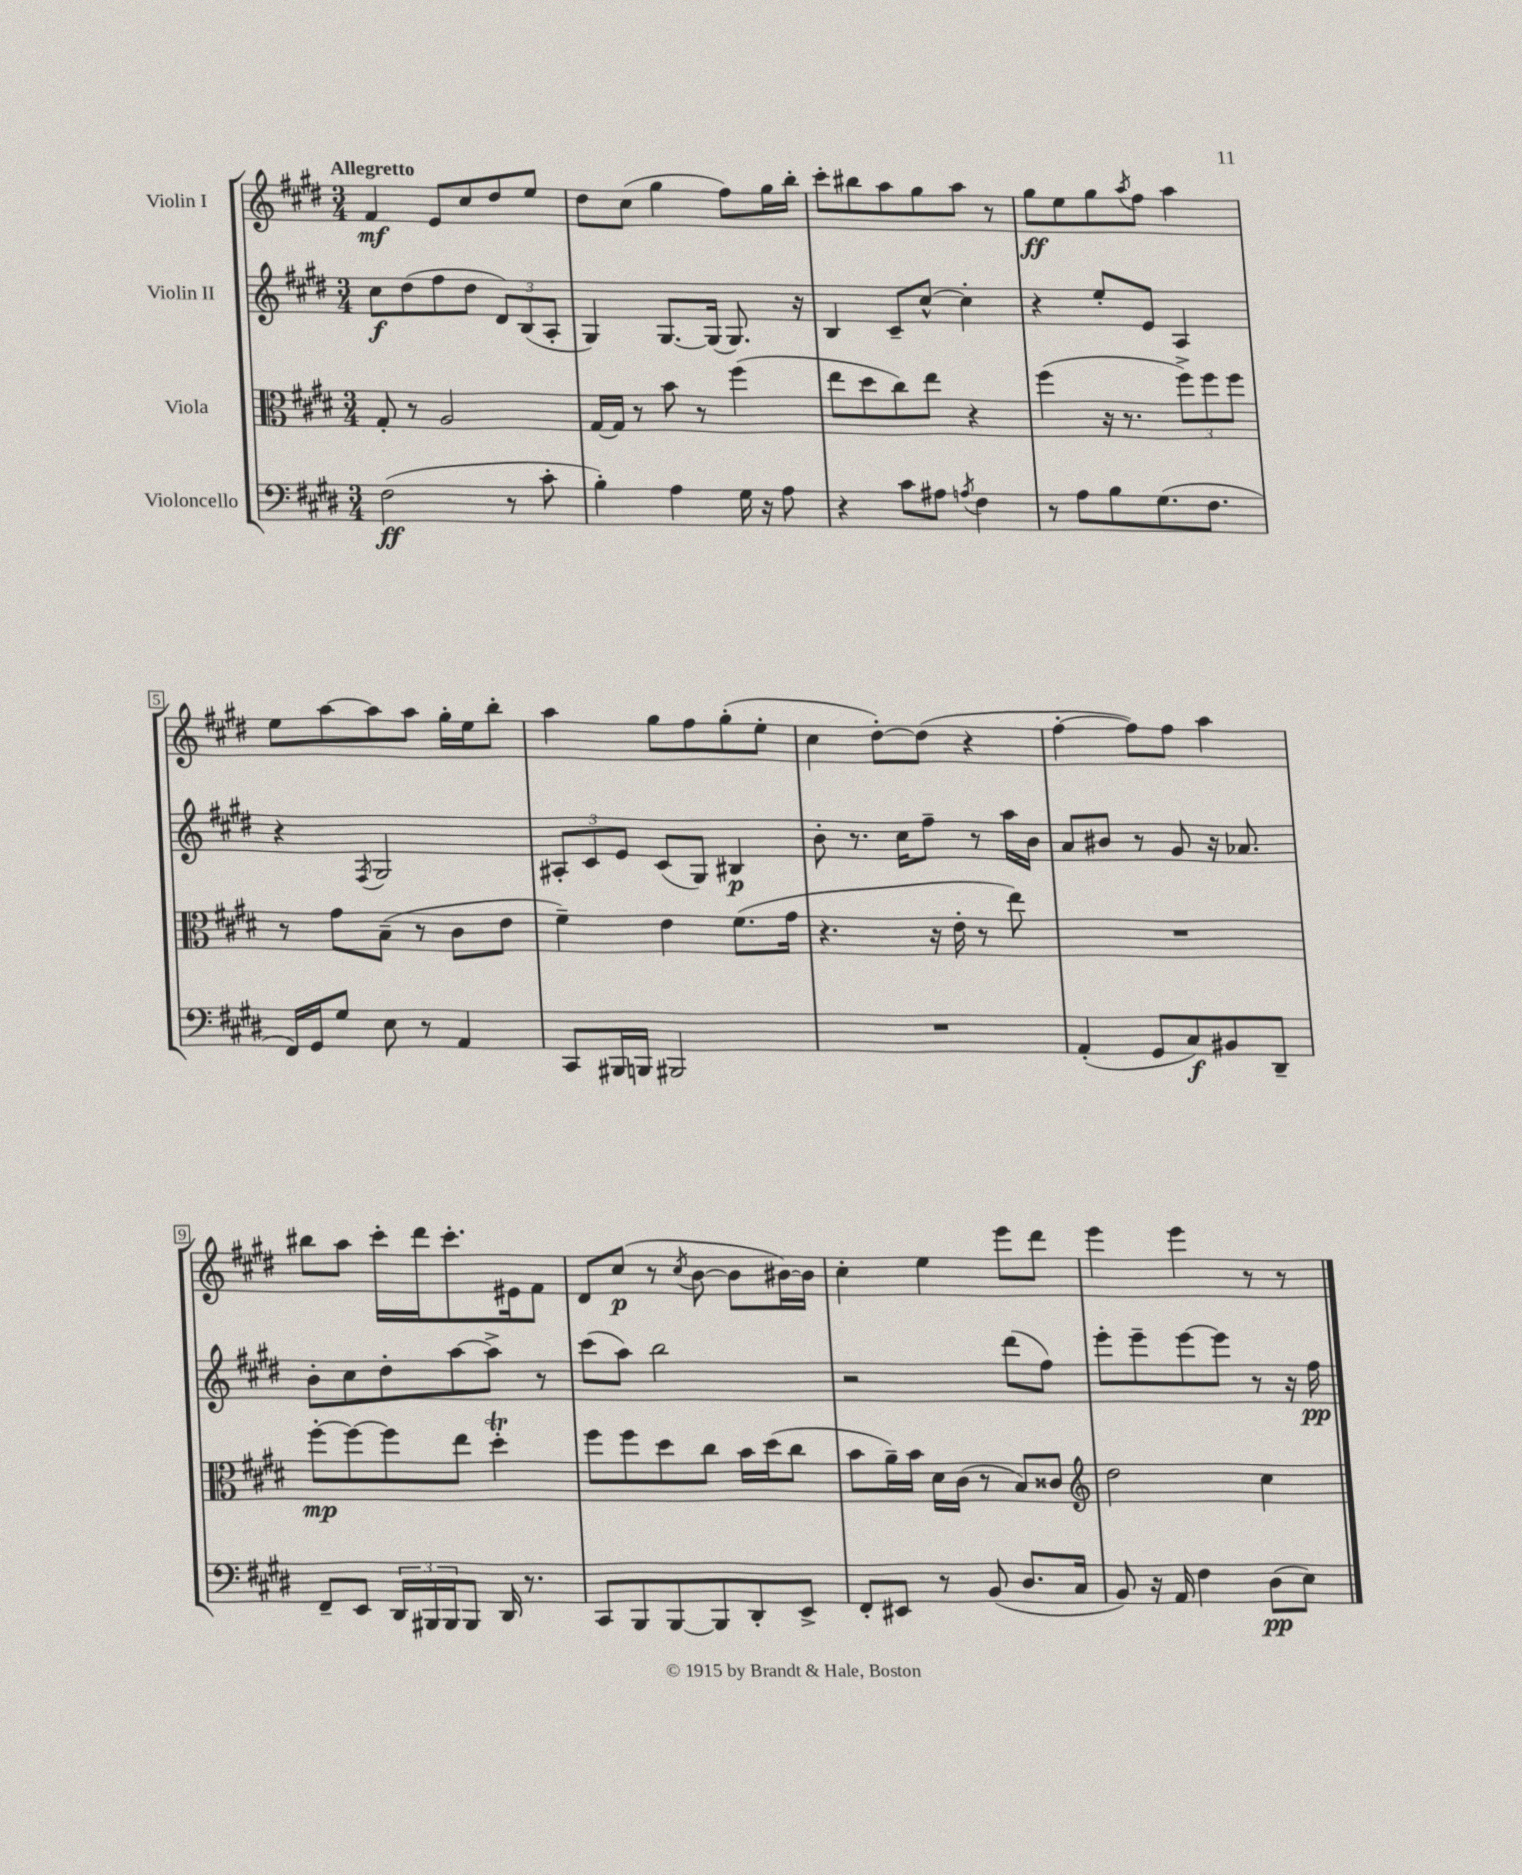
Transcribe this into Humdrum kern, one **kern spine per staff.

**kern	**dynam	**kern	**dynam	**kern	**dynam	**kern	**dynam
*part4	*part4	*part3	*part3	*part2	*part2	*part1	*part1
*staff4	*staff4	*staff3	*staff3	*staff2	*staff2	*staff1	*staff1
*I"Violoncello	*	*I"Viola	*	*I"Violin II	*	*I"Violin I	*
*clefF4	*	*clefC3	*	*clefG2	*	*clefG2	*
*k[f#c#g#d#]	*	*k[f#c#g#d#]	*	*k[f#c#g#d#]	*	*k[f#c#g#d#]	*
*M3/4	*	*M3/4	*	*M3/4	*	*M3/4	*
=1	=1	=1	=1	=1	=1	=1	=1
!	!	!	!	!	!	!LO:TX:a:B:t=Allegretto	!
(2F#\	ff	8G#'/	.	8cc#\L	f	4f#/	mf
.	.	8r	.	(8dd#\	.	.	.
.	.	2A/	.	8ff#\	.	8e/L	.
.	.	.	.	8dd#\J	.	8cc#/	.
8r	.	.	.	12d#/L)	.	8dd#/	.
.	.	.	.	(12B/	.	.	.
8c#'\	.	.	.	.	.	8ee/J	.
.	.	.	.	12A'/J	.	.	.
=2	=2	=2	=2	=2	=2	=2	=2
4B'\)	.	[16G#/LL	.	4G#/)	.	8dd#\L	.
.	.	16G#/JJ]	.	.	.	.	.
.	.	8r	.	.	.	(8cc#\J	.
4A\	.	8b\	.	[8.G#/L	.	4gg#\	.
.	.	8r	.	.	.	.	.
.	.	.	.	(16G#/Jk]	.	.	.
16G#\	.	(4ff#\	.	8.G#/)	.	8ff#\L)	.
16r	.	.	.	.	.	.	.
8A\	.	.	.	.	.	16gg#\L	.
.	.	.	.	16r	.	16bb'\JJ	.
=3	=3	=3	=3	=3	=3	=3	=3
4r	.	8ee\L	.	4B/	.	8ccc#'\L	.
.	.	8dd#\	.	.	.	8bb#X\	.
8c#\L	.	8cc#\)	.	8c#~/L	.	8aa\	.
8A#X\J	.	8ee\J	.	[8cc#^^/J	.	8gg#\	.
8qAn/	.	.	.	.	.	.	.
4F#\	.	4r	.	4cc#'\]	.	8aa\J	.
.	.	.	.	.	.	8r	.
=4	=4	=4	=4	=4	=4	=4	=4
8r	.	(4ff#\	.	4r	.	8gg#\L	ff
8A\L	.	.	.	.	.	8ee\	.
8B\	.	16r	.	8ee'/L	.	8gg#\	.
.	.	8.r	.	.	.	.	.
.	.	.	.	.	.	8qaa/	.
(8.G#\	.	.	.	8e/J	.	8ff#\J	.
.	.	12ff#^\L)	.	4A/	.	4aa\	.
8.F#\J	.	.	.	.	.	.	.
.	.	12ff#\	.	.	.	.	.
.	.	12ff#\J	.	.	.	.	.
!!LO:LB:g=z
=5	=5	=5	=5	=5	=5	=5	=5
16FF#/LL)	.	8r	.	4r	.	8ee\L	.
16GG#/J	.	.	.	.	.	.	.
8G#/J	.	8g#\L	.	.	.	[8aa\	.
.	.	.	.	8qF#/	.	.	.
8E\	.	(8B~\J	.	2G#/	.	8aa\]	.
8r	.	8r	.	.	.	8aa\J	.
4AA/	.	8c#\L	.	.	.	16gg#'\LL	.
.	.	.	.	.	.	16ee\J	.
.	.	8e\J	.	.	.	8bb'\J	.
=6	=6	=6	=6	=6	=6	=6	=6
8CC#/L	.	4f#~\)	.	12A#X'/L	.	4aa\	.
.	.	.	.	12c#/	.	.	.
16BBB#X/L	.	.	.	.	.	.	.
.	.	.	.	12e/J	.	.	.
16BBBn/JJ	.	.	.	.	.	.	.
2BBB#X/	.	4e\	.	(8c#/L	.	8gg#\L	.
.	.	.	.	8G#/J)	.	8ff#\	.
.	.	(8.f#\L	.	4B#X/	p	(8gg#'\	.
.	.	.	.	.	.	8ee'\J	.
.	.	16g#\Jk	.	.	.	.	.
=7	=7	=7	=7	=7	=7	=7	=7
2.r	.	4.r	.	8b'\	.	4cc#\	.
.	.	.	.	8.r	.	.	.
.	.	.	.	.	.	[8dd#'\L)	.
.	.	.	.	16cc#\KL	.	.	.
.	.	16r	.	8ff#~\J	.	(8dd#\J]	.
.	.	16e'\	.	.	.	.	.
.	.	8r	.	8r	.	4r	.
.	.	8ee\)	.	16aa\LL	.	.	.
.	.	.	.	16b\JJ	.	.	.
=8	=8	=8	=8	=8	=8	=8	=8
(4AA'/	.	2.r	.	8a/L	.	[4ff#'\	.
.	.	.	.	8b#X/J	.	.	.
8GG#/L	.	.	.	8r	.	8ff#\L])	.
8C#/)	f	.	.	8g#/	.	8ff#\J	.
8BB#X/	.	.	.	16r	.	4aa\	.
.	.	.	.	8.a-X/	.	.	.
8DD#~/J	.	.	.	.	.	.	.
!!LO:LB:g=z
=9	=9	=9	=9	=9	=9	=9	=9
8FF#~/L	.	[8ff#'\L	mp	8b'\L	.	8bb#X\L	.
8EE/J	.	8ff#\_	.	8cc#\	.	8aa\J	.
24DD#/LL	.	8ff#\]	.	8dd#'\	.	16ccc#'\LL	.
24BBB#X/	.	.	.	.	.	.	.
.	.	.	.	.	.	16ddd#\J	.
24BBB#/J	.	.	.	.	.	.	.
8BBB#/J	.	8ee\J	.	[8aa\	.	8.ccc#'\	.
16DD#/	.	4dd#t'\	.	8aa^\J]	.	.	.
8.r	.	.	.	.	.	16e#X\k	.
.	.	.	.	8r	.	8f#\J	.
=10	=10	=10	=10	=10	=10	=10	=10
8CC#/L	.	8ff#\L	.	(8ccc#\L	.	8d#/L	.
8BBB/	.	8ff#\	.	8aa\J)	.	(8cc#/J	p
[8BBB/	.	8dd#\	.	2bb\	.	8r	.
.	.	.	.	.	.	8qcc#/	.
8BBB/]	.	8cc#\J	.	.	.	[8b\	.
8DD#'/	.	16b\LL	.	.	.	8b\L]	.
.	.	(16dd#\J	.	.	.	.	.
8EE^/J	.	8cc#\J	.	.	.	[16b#X\L)	.
.	.	.	.	.	.	16b#\JJ]	.
=11	=11	=11	=11	=11	=11	=11	=11
8FF#'/L	.	8b\L	.	2r	.	4cc#'\	.
8EE#X/J	.	16a~\L)	.	.	.	.	.
.	.	16b\JJ	.	.	.	.	.
8r	.	16d#\LL	.	.	.	4ee\	.
.	.	(16c#\JJ	.	.	.	.	.
(8BB/	.	8r	.	.	.	.	.
8.D#/L	.	8B/L)	.	(8ddd#\L	.	8eee\L	.
.	.	8c##X/J	.	8ff#\J)	.	8ddd#\J	.
16C#/Jk	.	.	.	.	.	.	.
=12	=12	=12	=12	=12	=12	=12	=12
*	*	*clefG2	*	*	*	*	*
8BB/)	.	2dd#\	.	8eee'\L	.	4eee\	.
16r	.	.	.	8eee~\	.	.	.
16AA/	.	.	.	.	.	.	.
4F#\	.	.	.	[8eee\	.	4eee\	.
.	.	.	.	8eee\J]	.	.	.
(8D#\L	pp	4cc#\	.	8r	.	8r	.
8E\J)	.	.	.	16r	.	8r	.
.	.	.	.	16ff#\	pp	.	.
==	==	==	==	==	==	==	==
*-	*-	*-	*-	*-	*-	*-	*-
